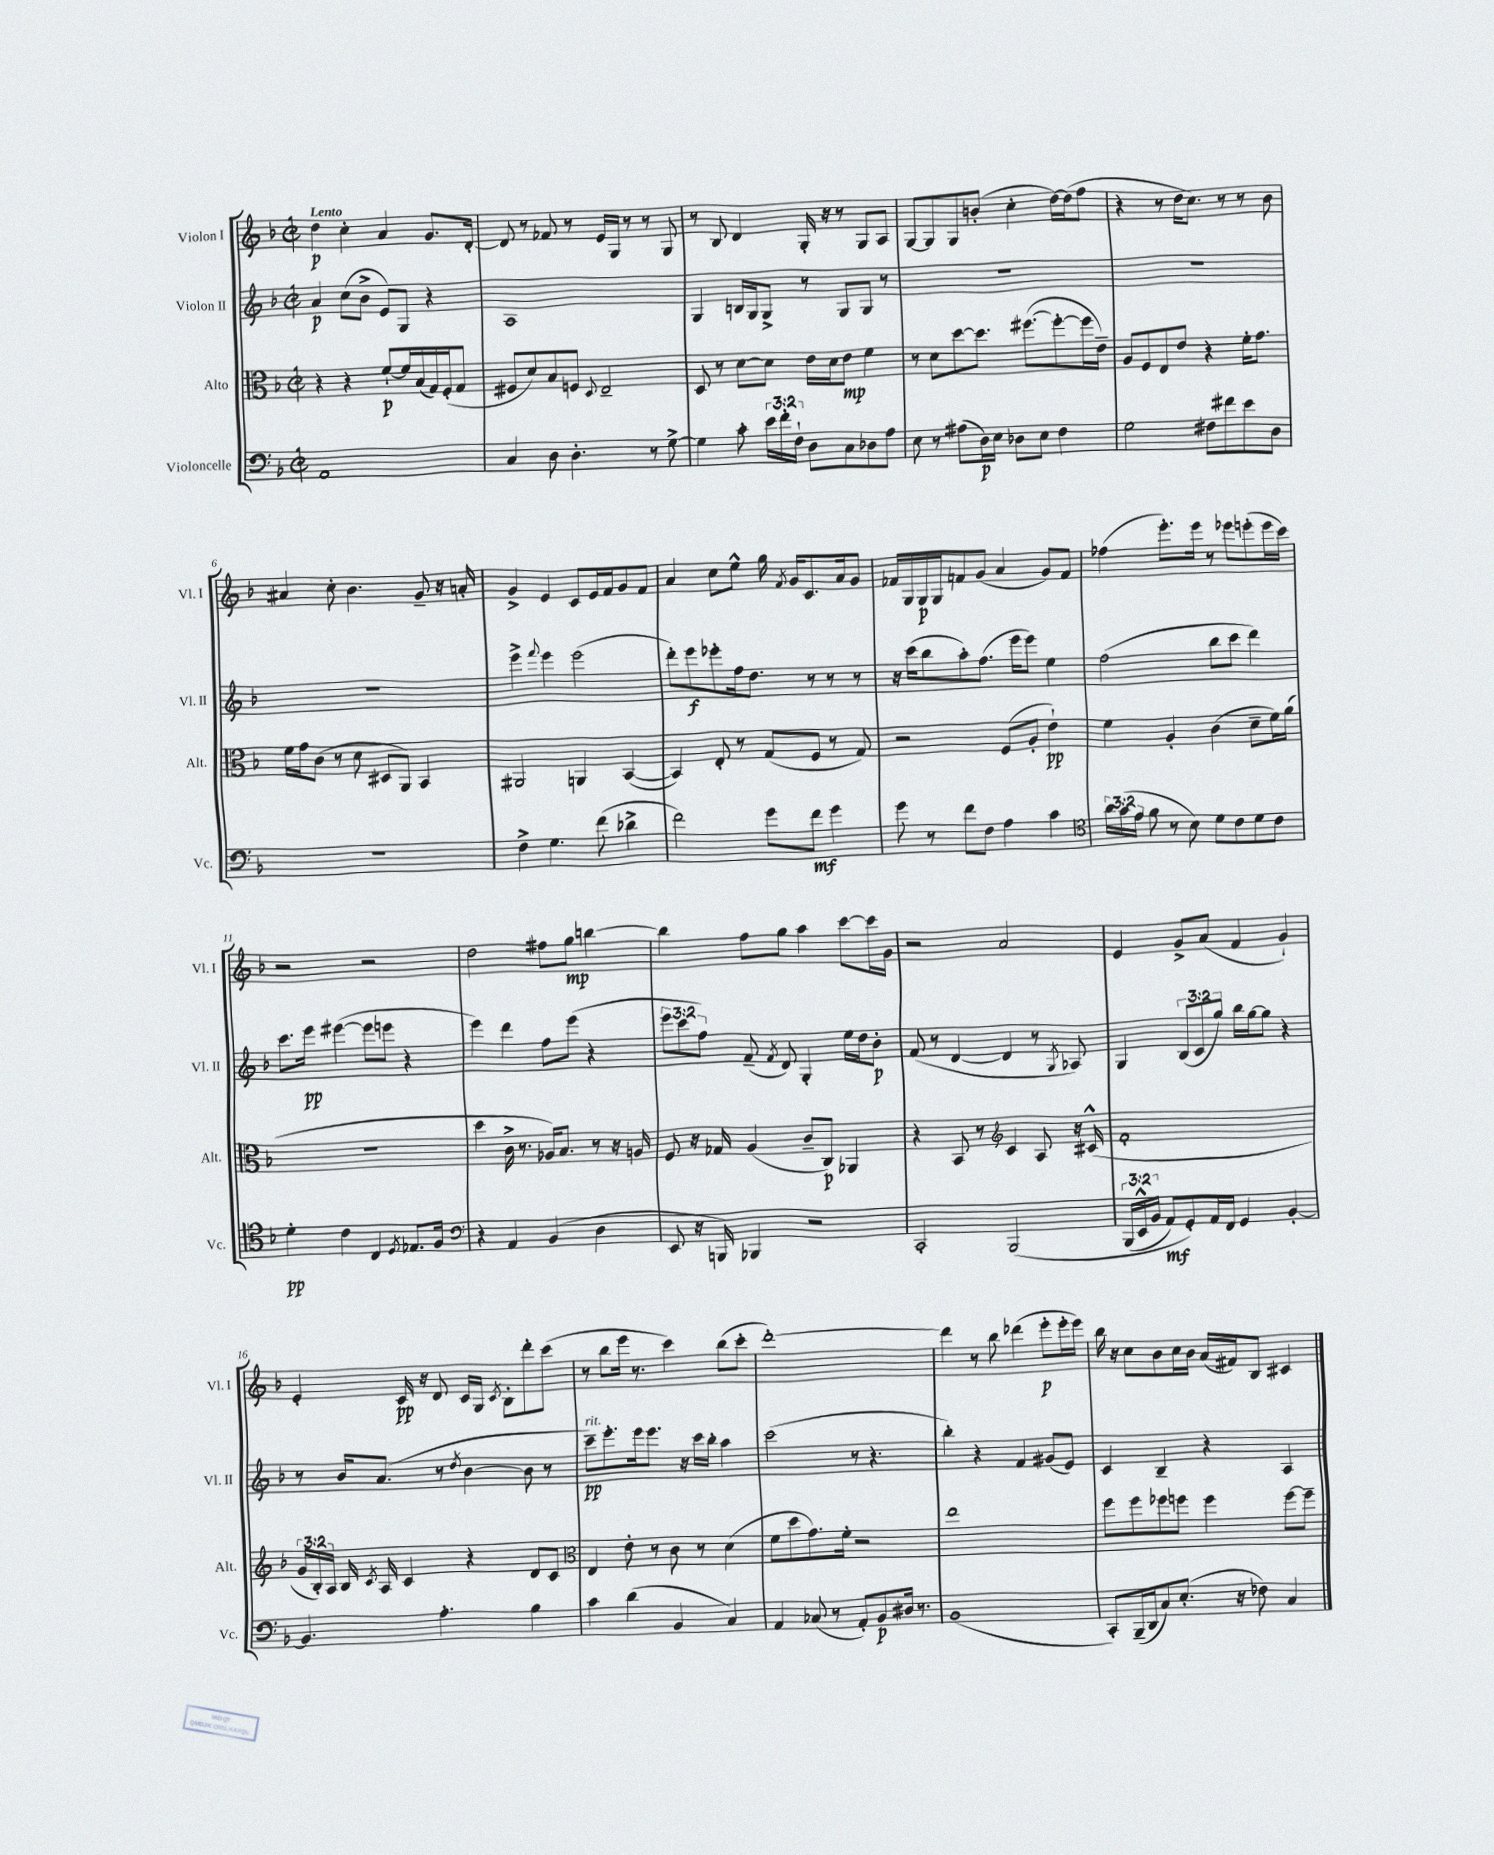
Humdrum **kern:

**kern	**kern	**kern	**kern
*staff4	*staff3	*staff2	*staff1
*clefF4	*clefC3	*clefG2	*clefG2
*k[b-]	*k[b-]	*k[b-]	*k[b-]
*M2/2	*M2/2	*M2/2	*M2/2
*met(c|)	*met(c|)	*met(c|)	*met(c|)
1AA	4r	4a/	4dd\
.	4r	(8cc\L	4cc'\
.	.	8b-^\J	.
.	[8f`/L	8e/L)	4a/
.	16f/]L	8G/J	.
.	(16B-/	.	.
.	16G/)	4r	8.g/L
.	(16F'/J	.	.
.	8G/J	.	.
.	.	.	[16d'/Jk
=	=	=	=
4C/	8F#/L	1A	8d/]
.	8d/)	.	8r
8D\	8B-/	.	8f-/
4.D'\	8F/J	.	8r
.	8qqD/	.	.
.	2E~/	.	16e/LL
.	.	.	16G/JJ
.	.	.	8r
8r	.	.	8r
[8G^\	.	.	8G/
=	=	=	=
4G\]	8D/	4G/	8r
.	8r	.	8B-/
8c'\	[8d\L	16B/LL	4d/
.	.	16G/J	.
24e\LL	8d\]J	8G^/J	.
24f'\	.	.	.
24F`\JJ	.	.	.
8D\L	16e\LL	8r	16G'/
.	16d\J	.	16r
8C\	8e\J	8G/L	8r
8D-\	4f\	8G/J	8G/L
8A\J	.	8r	8A/J
=	=	=	=
8E\	8r	1r	[8G/L
8r	8d\L	.	8G/]
(8A#\L	[8dd\	.	8G/
16D\L)	8.dd\]J	.	(8b'/J
16E\JJ	.	.	.
8D-\L	.	.	4cc'\
.	([8.ff#\L	.	.
8E\J	.	.	.
4F\	8ff#'\_	.	[16dd\LL)
.	.	.	(16dd\]J
.	16ff#\]L	.	8ff\J
.	16e~\JJ)	.	.
=	=	=	=
2G\	8A/L	1r	4r
.	8F/	.	.
.	8E/	.	8r
.	8e/J	.	16dd\LK
.	.	.	8.cc\J)
8F#\L	4r	.	.
8f#\	.	.	8r
8e\	16f'\LK	.	8r
.	8.g\J	.	.
8D\J	.	.	8b-\
=	=	=	=
1r	16f\LL	1r	4a#/
.	16g\J	.	.
.	(8c\J	.	.
.	8r	.	8cc'\
.	8d\	.	4.b-\
.	8D#/L	.	.
.	8AA/J)	.	.
.	4BB-/	.	8g~/
.	.	.	16r
.	.	.	16a'/
=	=	=	=
4F^\	2AA#/	4eee^\	4g^/
.	.	8qqfff/	.
4.G\	.	4eee\	4e/
.	4AA/	(2eee\	8c/L
(8f\	.	.	16e/L
.	.	.	16f/J
4d-^\	([4BB-/	.	8g/
.	.	.	8f/J
=	=	=	=
2f\)	4BB-/])	8ddd'\L)	4a/
.	.	8eee\	.
.	8E'/	8eee-'\	8cc\L
.	8r	16ff\k	8ee^^\J
.	.	8.dd\J	.
8g\L	(8G/L	.	16gg\
.	.	.	8qf/
.	.	.	16g/LK
8f\J	8F/J	8r	8.c/
4g\	8r	8r	.
.	.	.	16a/k
.	8G/)	8r	8g/J
=	=	=	=
8g\	2r	16r	16f-/LL
.	.	(16ccc\LK	16G/
8r	.	8bb-\	16G/
.	.	.	16G/J
8f\L	.	8aa'\)	8f/
8F\J	.	(8.ff\J	(8g/J
4A\	(8F/L	.	4a/
.	.	16eee\LK	.
.	8A'/J	8eee\J)	.
4c\	4e`\)	4ee\	8g/L)
.	.	.	8f/J
=	=	=	=
*clefC4	*	*	*
24a\LL	4f\	(2ff\	(4ff-\
(24g\	.	.	.
24e\JJ	.	.	.
8f\	.	.	.
8r	4A'/	.	8.eee'\L)
8B-\)	.	.	.
.	.	.	16eee\Jk
8d\L	(4c\	8bb-\L	8r
8c\	.	8ccc\J	8eee-\L
8d\	8d~\L	4ddd\)	(8eee'\
8c\J	16f\L)	.	16eee\L
.	(16a\JJ	.	16ccc\JJ)
=	=	=	=
4d'\	1r	8.ccc\L	2r
.	.	16eee\Jk	.
4c\	.	([4eee#\	.
4C/	.	8eee#\]L	2r
.	.	8eee\J	.
8qD/	.	.	.
8.E-/L	.	4r	.
16F/Jk	.	.	.
=	=	=	=
*clefF4	*	*	*
4r	4dd\	4eee\)	2dd\
4AA/	16c^\	4ddd\	.
.	8.r	.	.
(4BB-/	16A-/LK)	8ff\L	8ff#\L
.	8.B-/J	.	.
.	.	(8eee\J	8gg\J
4D\	8r	4r	[4bb\
.	16r	.	.
.	16A/	.	.
=	=	=	=
8EE/	8F/	12eee\L	4bb\]
.	.	12ccc\	.
16r	16r	.	.
.	.	12ff\J)	.
16BBB/)	16G-/	.	.
4BBB-/	(4A/	(8f~/	8ff\L
.	.	8qf/	.
.	.	8d/)	8gg\J
2r	8c~/L	4G'/	4aa\
.	8C/J)	.	.
.	4AA-/	16ee\LL	[8ccc\L
.	.	16dd\J	.
.	.	8b-'\J	16ccc\]L
.	.	.	16g\JJ
=	=	=	=
2CC'/	4r	(8f/	2r
.	.	8r	.
.	8BB-/	[4d/	.
.	8r	.	.
*	*clefG2	*	*
&(2BBB-/	4c/	4d/]	2a/
.	8A/	8r	.
.	.	8qG/	.
.	16r	8A-/)	.
.	(16c#^^/	.	.
=	=	=	=
(24BBB-/LL	1f'	4G/	4e/
24EE^^/	.	.	.
24BB-/JJ	.	.	.
8AA/L)	.	.	.
8GG'/&)	.	(12B-/L	8g^/L
.	.	12c/	.
16AA/L	.	.	(8a/J
.	.	12gg/J)	.
16FF/JJ	.	.	.
4GG/	.	16bb-\LL	4f/
.	.	[16gg\J	.
.	.	8gg\]J	.
[4BB-'/	.	4r	4g`/)
=	=	=	=
4.BB-/]	24g/LL	8r	4e'/
.	24B-'/)	.	.
.	24A/JJ	.	.
.	16B-/	16b-/LK	.
.	8qc/	.	.
.	16A/	(8.a/J	.
.	4c/	.	16c/
.	.	.	16r
4.A'\	.	8r	8d/
.	.	8qdd/	.
.	4r	[4b-\	16c/LL
.	.	.	16G/JJ
.	.	.	8qc/
.	.	.	8B-'\L
4B-\	8d/L	8b-\]	8ddd'\
.	8c/J	8r	(8ccc\J
=	=	=	=
*	*clefC3	*	*
4c\	4E/	8ccc~\L)	8r
.	.	8.eee'\	8bb-\L
(4d\	8e'\	.	16eee\Jk
.	.	16eee\k	8.r
.	8r	8.eee\J	.
4BB-/	8c\	.	4ccc\)
.	.	16r	.
.	8r	16ccc\LL	.
.	.	16bb-'\JJ	.
4C/)	(4d\	4aa\	(8bb-\L
.	.	.	8ccc'\J
=	=	=	=
4AA/	8f\L	(2ccc\	[1ddd')
.	8dd\	.	.
(8C-/	8.g\)	.	.
8r	.	.	.
.	16f'\Jk	.	.
8AA'/L)	2r	8r	.
8BB-/	.	4.r	.
16D#/Jk	.	.	.
8.r	.	.	.
=	=	=	=
(1BB-	1ee	4bb-'\)	4ddd\]
.	.	4r	8r
.	.	.	8bb-\
.	.	4f/	(4ddd-\
.	.	(8g#/L	8eee'\L
.	.	8e/J)	16eee'\L
.	.	.	16eee\JJ)
=	=	=	=
8CC'/L)	8ff\L	4c/	16bb-\
.	.	.	16r
(16BBB-~/L	8ff\	.	8cc\L
16DD/J	.	.	.
8C/)	8ff-\	4B-~/	8b-\
(8.E'/J	8ff\J	.	16cc\L
.	.	.	16b-\JJ
.	4ff\	4r	(16a/LL
16r	.	.	16f#/J)
8F-\)	.	.	8B-/J
4C/	[8ff\L	4A/	4c#/
.	8ff~\]J	.	.
==	==	==	==
*-	*-	*-	*-
